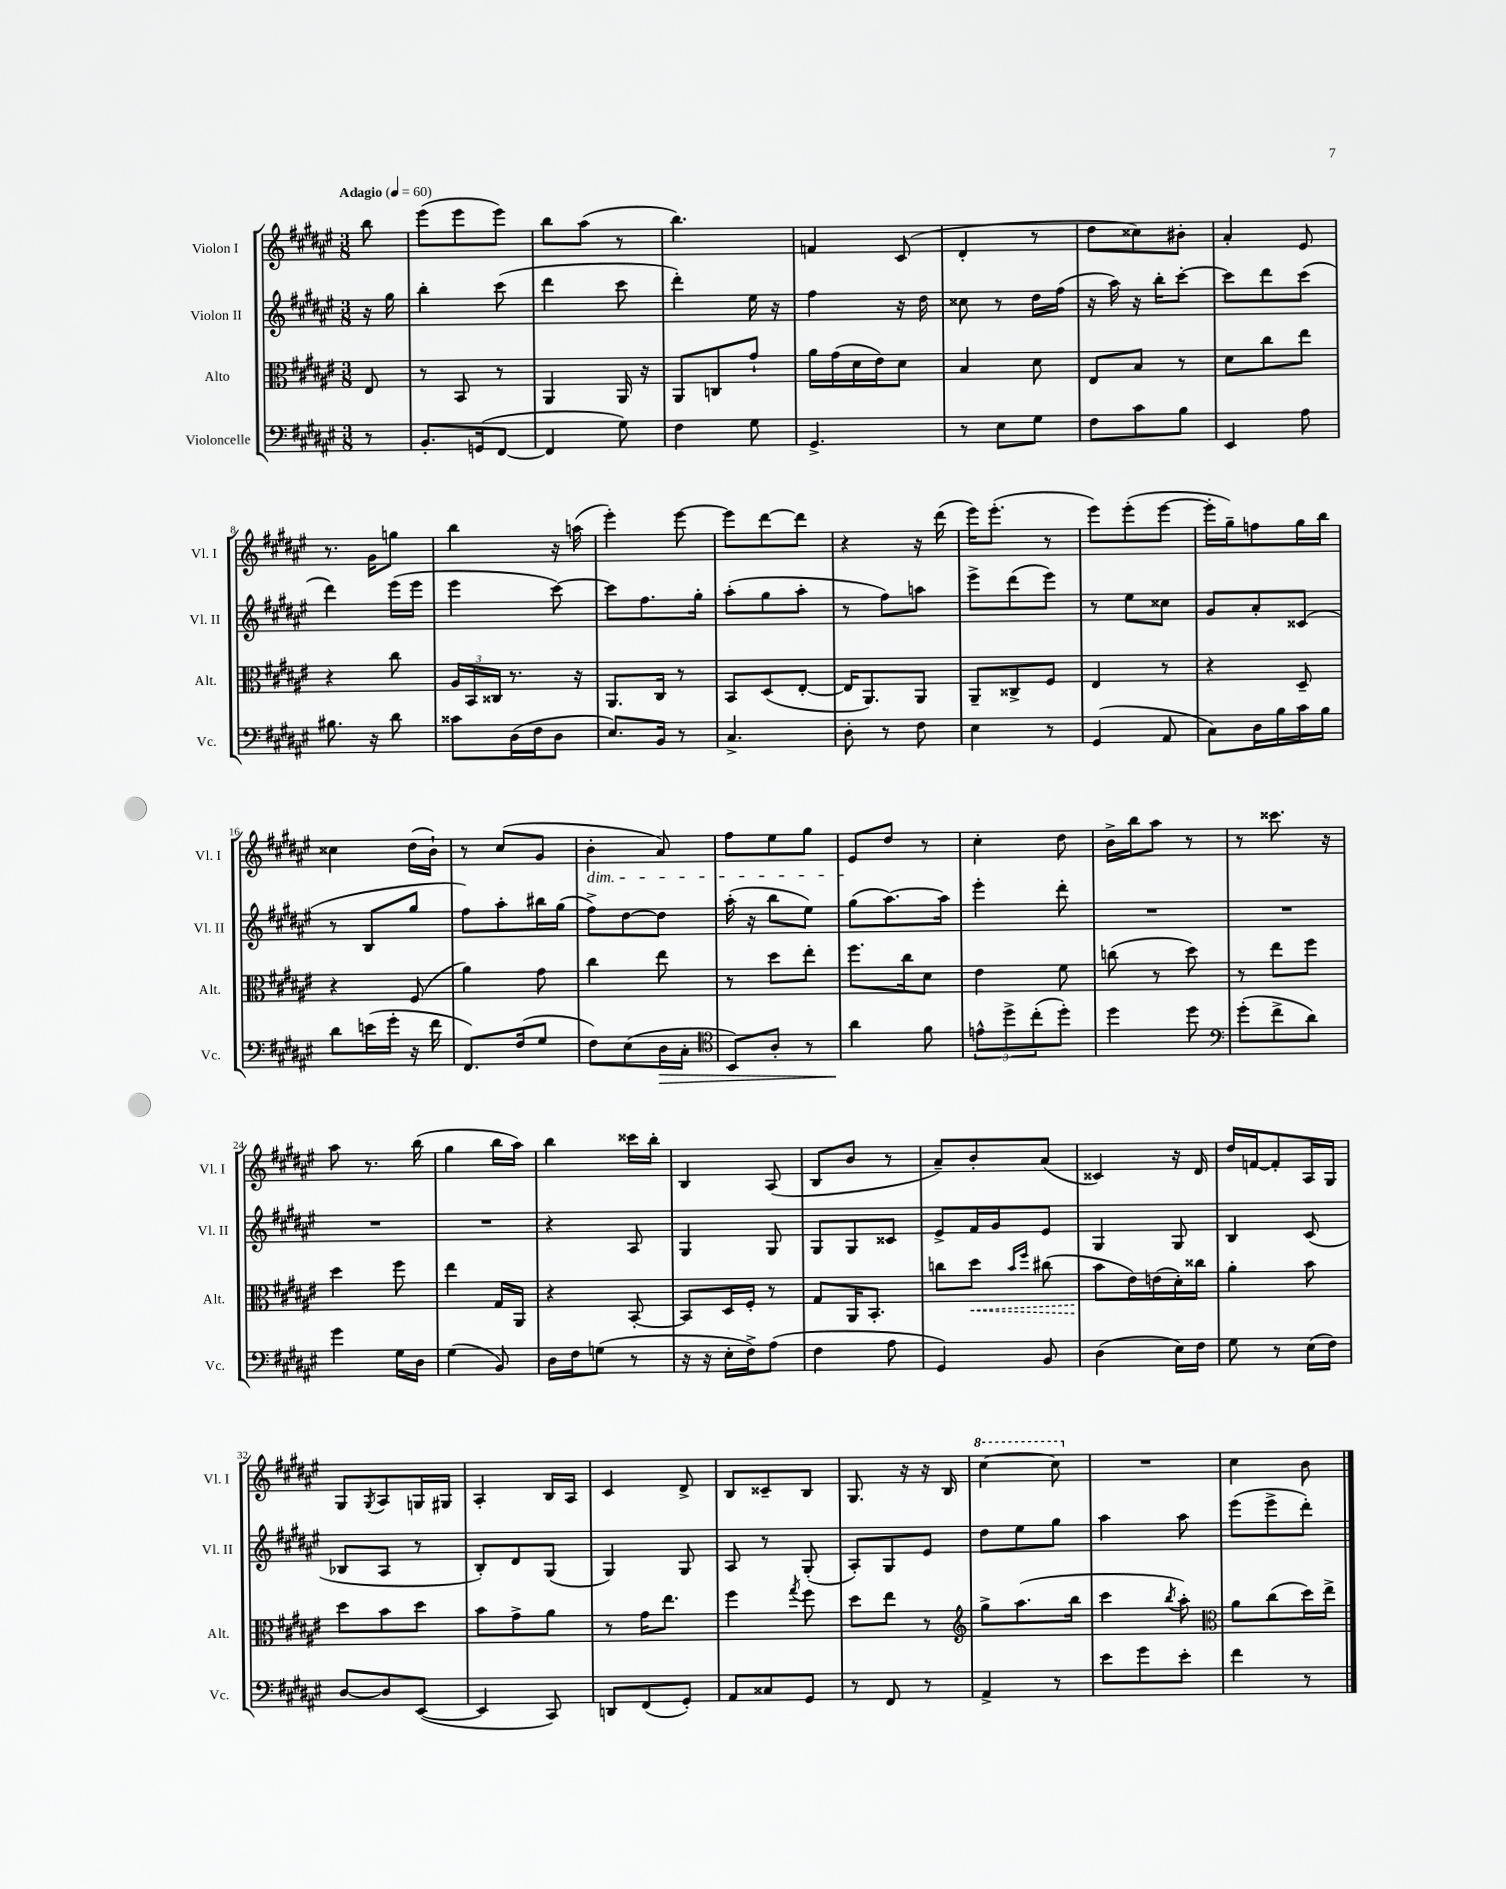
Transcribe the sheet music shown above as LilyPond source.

<<
\new StaffGroup <<
\new Staff = "s0" \with { instrumentName = "Violon I" shortInstrumentName = "Vl. I" } {
    \clef treble \key fis \major \numericTimeSignature \time 3/8 \partial 8 \tempo "Adagio" 4 = 60
    b''8 |
    eis'''8( eis'''8 eis'''8) |
    b''8 ais''8( r8 |
    b''4.) |
    f'4 cis'8( |
    dis'4-. r8 |
    dis''8 cisis''8) bis'8-. |
    ais'4-. eis'8 |
    r8. gis'16 g''8 |
    b''4 r16 a''16( |
    eis'''4-.) eis'''8~ |
    eis'''8 dis'''8~ dis'''8 |
    r4 r16 dis'''16( |
    eis'''16) eis'''8.-.( r8 |
    eis'''8) eis'''8-.( eis'''8~ |
    eis'''16-. gis''16--) f''8 gis''16 b''16 |
    cisis''4 dis''16( b'16-!) |
    r8 cis''8( gis'8 |
    b'4-.\dim ais'8) |
    fis''8 eis''8 gis''8 |
    eis'8\! dis''8 r8 |
    cis''4-. dis''8 |
    b'16-> b''16 ais''8 r8 |
    r8 cisis'''8. r16 |
    ais''8 r8. b''16( |
    gis''4 b''16 ais''16) |
    b''4 cisis'''16 b''16-. |
    b4 ais8( |
    b8 b'8 r8 |
    ais'8--) b'8-. ais'8( |
    cisis'4) r16 dis'16 |
    dis''16 f'16~ f'8-. ais16 gis16 |
    gis8 \acciaccatura { gis8 } ais8 g16 gis16 |
    ais4-. b16 ais16 |
    cis'4 dis'8-> |
    b8 cisis'8-- b8 |
    gis8. r16 r16 b16 |
    \ottava #1 cis'''4~ cis'''8 \ottava #0 |
    R4. |
    cis''4 b'8 \bar "|." |
}
\new Staff = "s1" \with { instrumentName = "Violon II" shortInstrumentName = "Vl. II" } {
    \clef treble \key fis \major \numericTimeSignature \time 3/8 \partial 8
    r16 gis''16 |
    b''4-. cis'''8( |
    dis'''4 cis'''8 |
    dis'''4-.) eis''16 r16 |
    fis''4 r16 dis''16 |
    cisis''8 r8 dis''16 fis''16( |
    r16 ais''16) r16 b''16-. cis'''8~-. |
    cis'''8 dis'''8 cis'''8( |
    dis'''4) eis'''16( eis'''16 |
    eis'''4 cis'''8~) |
    cis'''8 fis''8. gis''16-. |
    ais''8-.( gis''8 ais''8-. |
    r8 fis''8) a''8 |
    eis'''8-> dis'''8( eis'''8) |
    r8 eis''8 cisis''8 |
    gis'8 ais'8-. cisis'8( |
    r8 b8 gis''8 |
    fis''8) ais''8-. bis''16 gis''16( |
    fis''8->) dis''8~ dis''8 |
    ais''16-.( r16 b''8 eis''8) |
    gis''8( ais''8.~) ais''16 |
    eis'''4-. dis'''8-. |
    R4. |
    R4. |
    R4. |
    R4. |
    r4 ais8 |
    gis4 gis8 |
    gis8 gis8 cisis'8 |
    eis'8-> fis'16 gis'16 eis'8 |
    gis4 gis8 |
    b4 cis'8( |
    bes8 ais8 r8 |
    b8-.) dis'8 gis8( |
    gis4) gis8 |
    ais8 r8 gis8-.( |
    ais8-.) gis8 eis'8 |
    dis''8 eis''8 gis''8 |
    ais''4 ais''8 |
    eis'''8( eis'''8-> dis'''8-.) \bar "|." |
}
\new Staff = "s2" \with { instrumentName = "Alto" shortInstrumentName = "Alt." } {
    \clef alto \key fis \major \numericTimeSignature \time 3/8 \partial 8
    eis8 |
    r8 b,8 r8 |
    ais,4 ais,16 r16 |
    ais,8 c8 gis'8-! |
    ais'16 gis'16( dis'16 eis'16) dis'8 |
    b4 dis'8 |
    eis8 b8 r8 |
    dis'8 cis''8 eis''8 |
    r4 cis''8 |
    \tuplet 3/2 { ais16 b,16 cisis16 } r8. r16 |
    ais,8. cis16 r8 |
    b,8 dis8( eis8~-. |
    eis16 ais,8.) ais,8 |
    ais,8-- cisis8-> fis8 |
    eis4 r8 |
    r4 dis8-- |
    r4 fis8( |
    ais'4) gis'8 |
    cis''4 eis''8 |
    r8 dis''8 eis''8-. |
    fis''8. cis''16 dis'8 |
    eis'4 fis'8 |
    c''8( r8 dis''8) |
    r8 eis''8 fis''8 |
    dis''4 fis''8 |
    eis''4 gis16 ais,16 |
    r4 b,8~-. |
    b,8 dis16 fis16-. r8 |
    gis8 ais,16 b,8.-. |
    c''8 \once \override Hairpin.style = #'dashed-line dis''8\< \grace { b'16 fis''16 } cis''8( |
    b'8\! eis'16) e'16( dis'16-.) cisis''16 |
    ais'4-. b'8 |
    dis''8 b'8 dis''8 |
    b'8 gis'8-> ais'8 |
    r8 gis'16 eis''8. |
    fis''4 \acciaccatura { gis''8 } fis''8 |
    dis''8 eis''8 r8 |
    \clef treble gis''8-> ais''8.( b''16 |
    cis'''4 \acciaccatura { b''8 } ais''8-.) |
    \clef alto ais'8 cis''8( dis''16) eis''16-> \bar "|." |
}
\new Staff = "s3" \with { instrumentName = "Violoncelle" shortInstrumentName = "Vc." } {
    \clef bass \key fis \major \numericTimeSignature \time 3/8 \partial 8
    r8 |
    b,8.-. g,16( fis,8~ |
    fis,4 gis8) |
    fis4 gis8 |
    gis,4.-> |
    r8 eis8 gis8 |
    fis8 cis'8 b8 |
    eis,4 ais8 |
    bis8. r16 dis'8 |
    cisis'8 dis16( fis16 dis8 |
    eis8.) b,16 r8 |
    cis4.-> |
    dis8-. r8 fis8 |
    eis4 r8 |
    gis,4( ais,8 |
    cis8) dis16 b16 cis'16 b16 |
    dis'8 e'16( gis'16-. r16 fis'16 |
    fis,8.) fis16( gis8 |
    fis8) eis8( dis16\> cis16-. |
    \clef tenor b,8) ais8-. r8 |
    ais'4\! fis'8 |
    \tuplet 3/2 { e'8-^ dis''8-> cis''8-.( } dis''8-.) |
    dis''4 dis''8 |
    \clef bass gis'8-.( fis'8-> dis'8) |
    gis'4 gis16 dis16 |
    gis4( b,8) |
    dis16 fis16 g8( r8 |
    r16 r16 eis16-. fis16->) ais8( |
    fis4 ais8 |
    gis,4) b,8 |
    dis4( eis16) fis16 |
    gis8 r8 eis16( fis16) |
    dis8~ dis8 eis,8~( |
    eis,4 cis,8) |
    d,8 fis,8( gis,8-.) |
    ais,8 cisis8 gis,8 |
    r8 fis,8 r8 |
    ais,4-> r8 |
    eis'8 gis'8 eis'8-. |
    fis'4 r8 \bar "|." |
}
>>
>>
